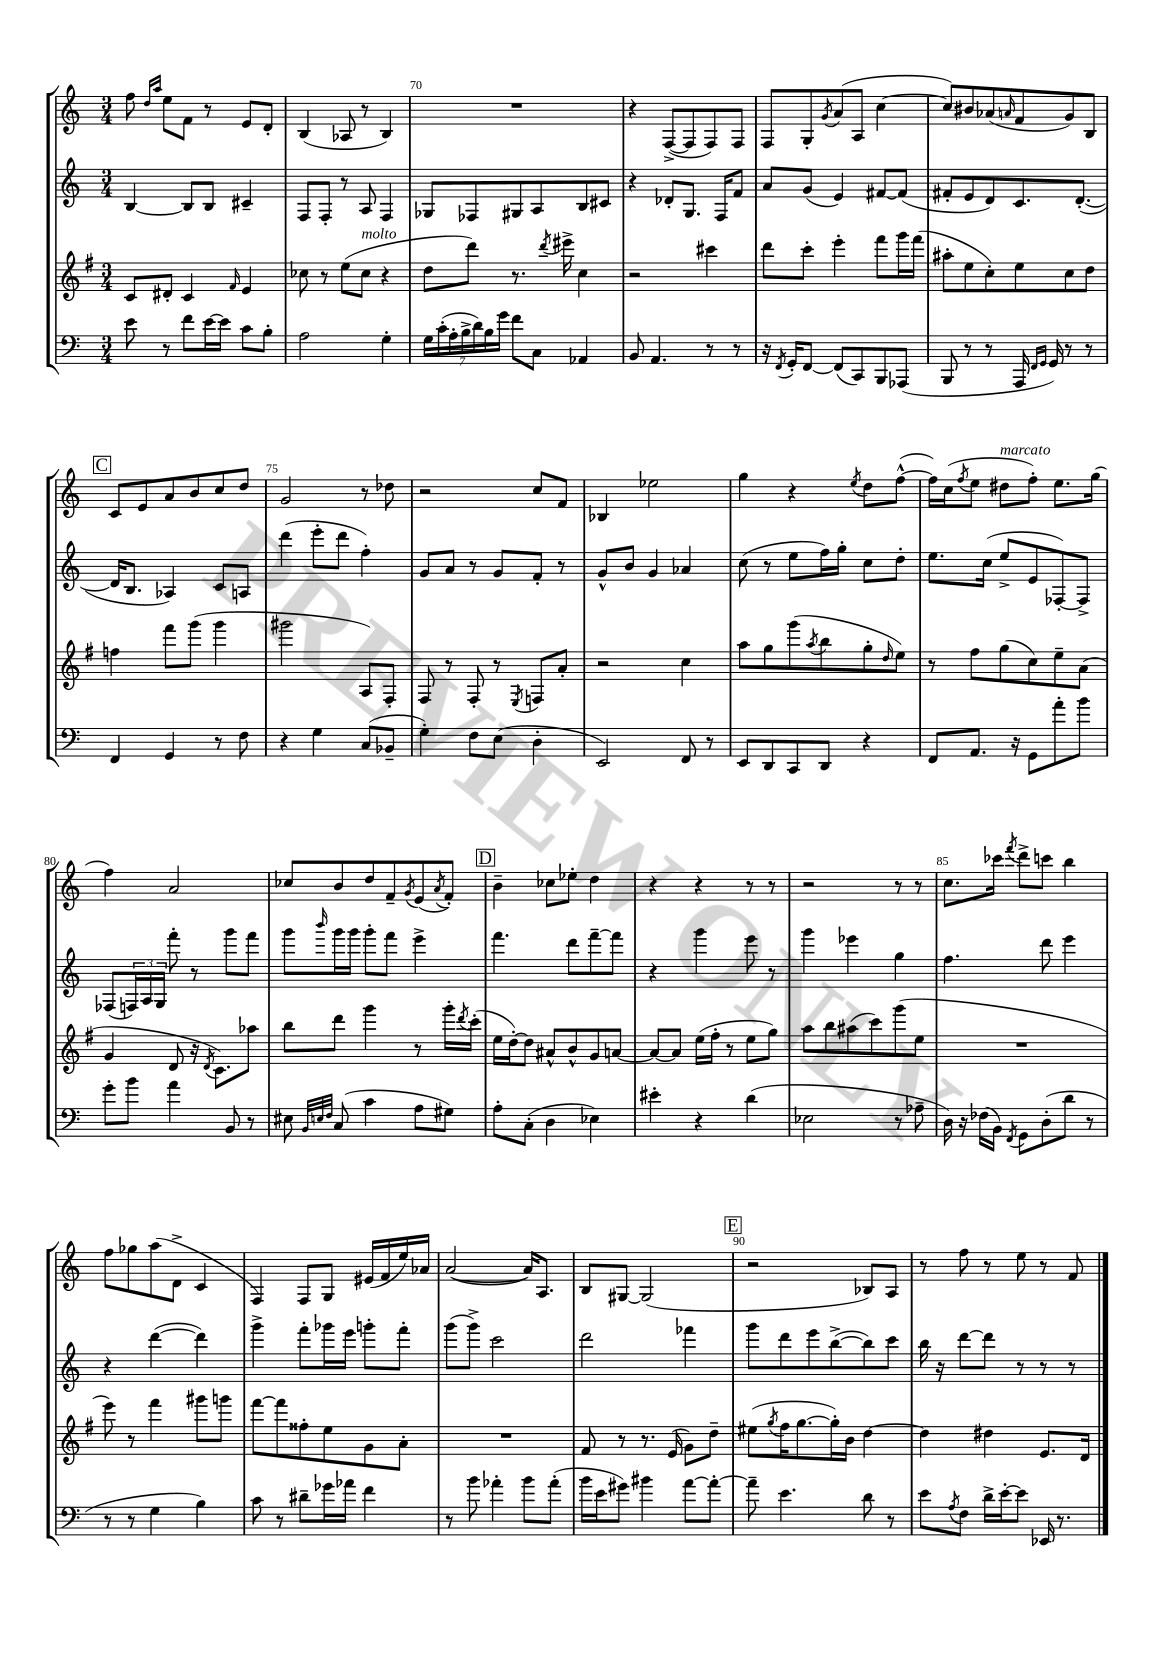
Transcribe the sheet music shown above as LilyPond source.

<<
\new StaffGroup <<
\new Staff = "s0" {
    \clef treble \key c \major \numericTimeSignature \time 3/4
    f''8 \grace { d''16 a''16 } e''8 f'8 r8 e'8 d'8-. |
    b4( aes8 r8 b4) |
    R2. |
    r4 f8~->( f8 f8) f8 |
    f8 g8-. \acciaccatura { g'8 } a'8( a8 c''4~ |
    c''8) bis'8 aes'8( \grace { a'16 } f'8 g'8) b8 |
    \mark \markup { \box "C" } c'8 e'8 a'8 b'8 c''8 d''8 |
    g'2 r8 des''8 |
    r2 c''8 f'8 |
    bes4 ees''2 |
    g''4 r4 \acciaccatura { e''8 } d''8 f''8~-^( |
    f''16) c''16( \acciaccatura { f''8 } e''8 dis''8^\markup { \italic "marcato" } f''8-.) e''8. g''16( |
    f''4) a'2 |
    ces''8 b'8 d''8 f'8-- \acciaccatura { g'8 } e'8( \acciaccatura { a'8 } f'8-.) |
    \mark \markup { \box "D" } b'4-- ces''8 ees''8-. d''4 |
    r4 r4 r8 r8 |
    r2 r8 r8 |
    c''8. ces'''16 \acciaccatura { f'''8 } d'''8-> c'''8 b''4 |
    f''8 ges''8 a''8( d'8-> c'4 |
    f4) f8 g8 eis'16( f'16 e''16) aes'16 |
    a'2~( a'16) a8. |
    b8 gis8~ gis2( |
    \mark \markup { \box "E" } r2 bes8) a8 |
    r8 f''8 r8 e''8 r8 f'8 \bar "|." |
}
\new Staff = "s1" {
    \clef treble \key c \major \numericTimeSignature \time 3/4
    b4~ b8 b8 cis'4-- |
    f8 f8-. r8 a8 f4 |
    ges8 fes8 gis8 a8 b8 cis'8 |
    r4 des'8-. g8. f16 f'8 |
    a'8 g'8( e'4) fis'8~ fis'8( |
    fis'8-. e'8 d'8) c'8. d'8.~-.( |
    \mark \markup { \box "C" } d'16 b8. aes4) c'8 a8 |
    d'''4( e'''8-. d'''8 f''4-.) |
    g'8 a'8 r8 g'8 f'8-. r8 |
    g'8-^ b'8 g'4 aes'4 |
    c''8( r8 e''8 f''16) g''16-. c''8 d''8-. |
    e''8. c''16( e''8-> e'8 fes8~-.) fes8-> |
    fes8( \tuplet 3/2 { f16) a16 g16 } f'''8-. r8 g'''8 f'''8 |
    g'''8 \grace { b'''16 } g'''16 g'''16 g'''8-. f'''8 e'''4-> |
    \mark \markup { \box "D" } f'''4. d'''8 f'''8~-- f'''8 |
    r4 g'''4 e'''8 r8 |
    g'''4 ees'''4 g''4 |
    f''4. d'''8 e'''4 |
    r4 d'''4~( d'''4) |
    g'''4-> f'''8-. ges'''16 e'''16 g'''8-. f'''8-. |
    g'''8( g'''8->) c'''2 |
    d'''2 fes'''4 |
    \mark \markup { \box "E" } g'''8 d'''8 e'''8 b''8~->( b''8) c'''8 |
    b''16 r16 d'''8~ d'''8 r8 r8 r8 \bar "|." |
}
\new Staff = "s2" {
    \clef treble \key g \major \numericTimeSignature \time 3/4
    c'8 dis'8-. c'4 \grace { fis'16 } e'4 |
    ces''8 r8 e''8( ces''8^\markup { \italic "molto" } r4 |
    d''8 d'''8) r8. \acciaccatura { d'''8 } eis'''16-> c''4 |
    r2 cis'''4 |
    d'''8 c'''8-. e'''4-. fis'''8 g'''16 fis'''16( |
    ais''8-. e''8 c''8-.) e''8 c''8 d''8 |
    \mark \markup { \box "C" } f''4 fis'''8 g'''8( g'''4 |
    gis'''2 a8) fis8-. |
    fis8 r8 fis8-. r8 \acciaccatura { e8 } f8 a'8-. |
    r2 c''4 |
    a''8 g''8 g'''8( \acciaccatura { a''8 } b''8 g''8-. \grace { d''16 } e''8) |
    r8 fis''8 g''8( c''8) e''8-- a'8( |
    g'4 d'8 r16 \acciaccatura { d'8 } c'8.) aes''8 |
    b''8 d'''8 g'''4 r8 g'''16-. \acciaccatura { d'''8 } c'''16-.( |
    \mark \markup { \box "D" } e''16 d''16~-.) d''8 ais'8-^ b'8-^ g'8 a'8~ |
    a'8~ a'8 e''16( fis''16-. r8 e''8 g''8) |
    a''8 b''8 ais''8( c'''8) g'''8( e''8 |
    R2. |
    e'''8) r8 fis'''4 gis'''8 g'''8 |
    fis'''8~ fis'''8 fisis''8-. e''8 g'8 a'8-. |
    R2. |
    fis'8 r8 r8. e'16( g'8) d''8-- |
    \mark \markup { \box "E" } eis''8( \acciaccatura { g''8 } fis''16 g''8.~ g''16-.) b'16 d''4~ |
    d''4 dis''4 e'8. d'16 \bar "|." |
}
\new Staff = "s3" {
    \clef bass \key c \major \numericTimeSignature \time 3/4
    e'8 r8 f'8 e'16~ e'16 c'8 b8-. |
    a2 g4-. |
    \tuplet 7/4 { g16 c'16-.( a16-. b16-> d'16) b16 g'16 } f'8 c8 aes,4 |
    b,8 a,4. r8 r8 |
    r16 \acciaccatura { f,8 } g,16-. f,8~ f,8( c,8) b,,8 aes,,8( |
    b,,8 r8 r8 a,,16 \grace { f,16 g,16 } g,16) r8 r8 |
    \mark \markup { \box "C" } f,4 g,4 r8 f8 |
    r4 g4 c8( bes,8-- |
    g4-.) f8 e8( d4-. |
    e,2) f,8 r8 |
    e,8 d,8 c,8 d,8 r4 |
    f,8 a,8. r16 g,8 a'8-. b'8 |
    g'8-. b'8 a'4 b,8 r8 |
    eis8 \grace { b,32 e32 f32 } c8( c'4 a8 gis8) |
    \mark \markup { \box "D" } a8-. c8-.( d4 ees4) |
    eis'4-. r4 d'4( |
    ees2 r8 aes8-- |
    d16) r16 fes16( b,16) \acciaccatura { f,8 } g,8 d8-.( d'8 r8 |
    r8 r8 g4 b4) |
    c'8 r8 dis'8-- ges'16 aes'16 f'4 |
    r8 b'8 aes'4-. b'8 aes'8-.( |
    b'16 e'16 gis'8) bis'4 a'8~ a'8~-. |
    \mark \markup { \box "E" } a'8-- e'4. d'8 r8 |
    e'8 \acciaccatura { a8 } f8 d'16-> e'16~-. e'8 ees,16 r8. \bar "|." |
}
>>
>>
\layout { \context { \Score currentBarNumber = #68 \override BarNumber.break-visibility = ##(#f #t #t) barNumberVisibility = #(every-nth-bar-number-visible 5) } }
